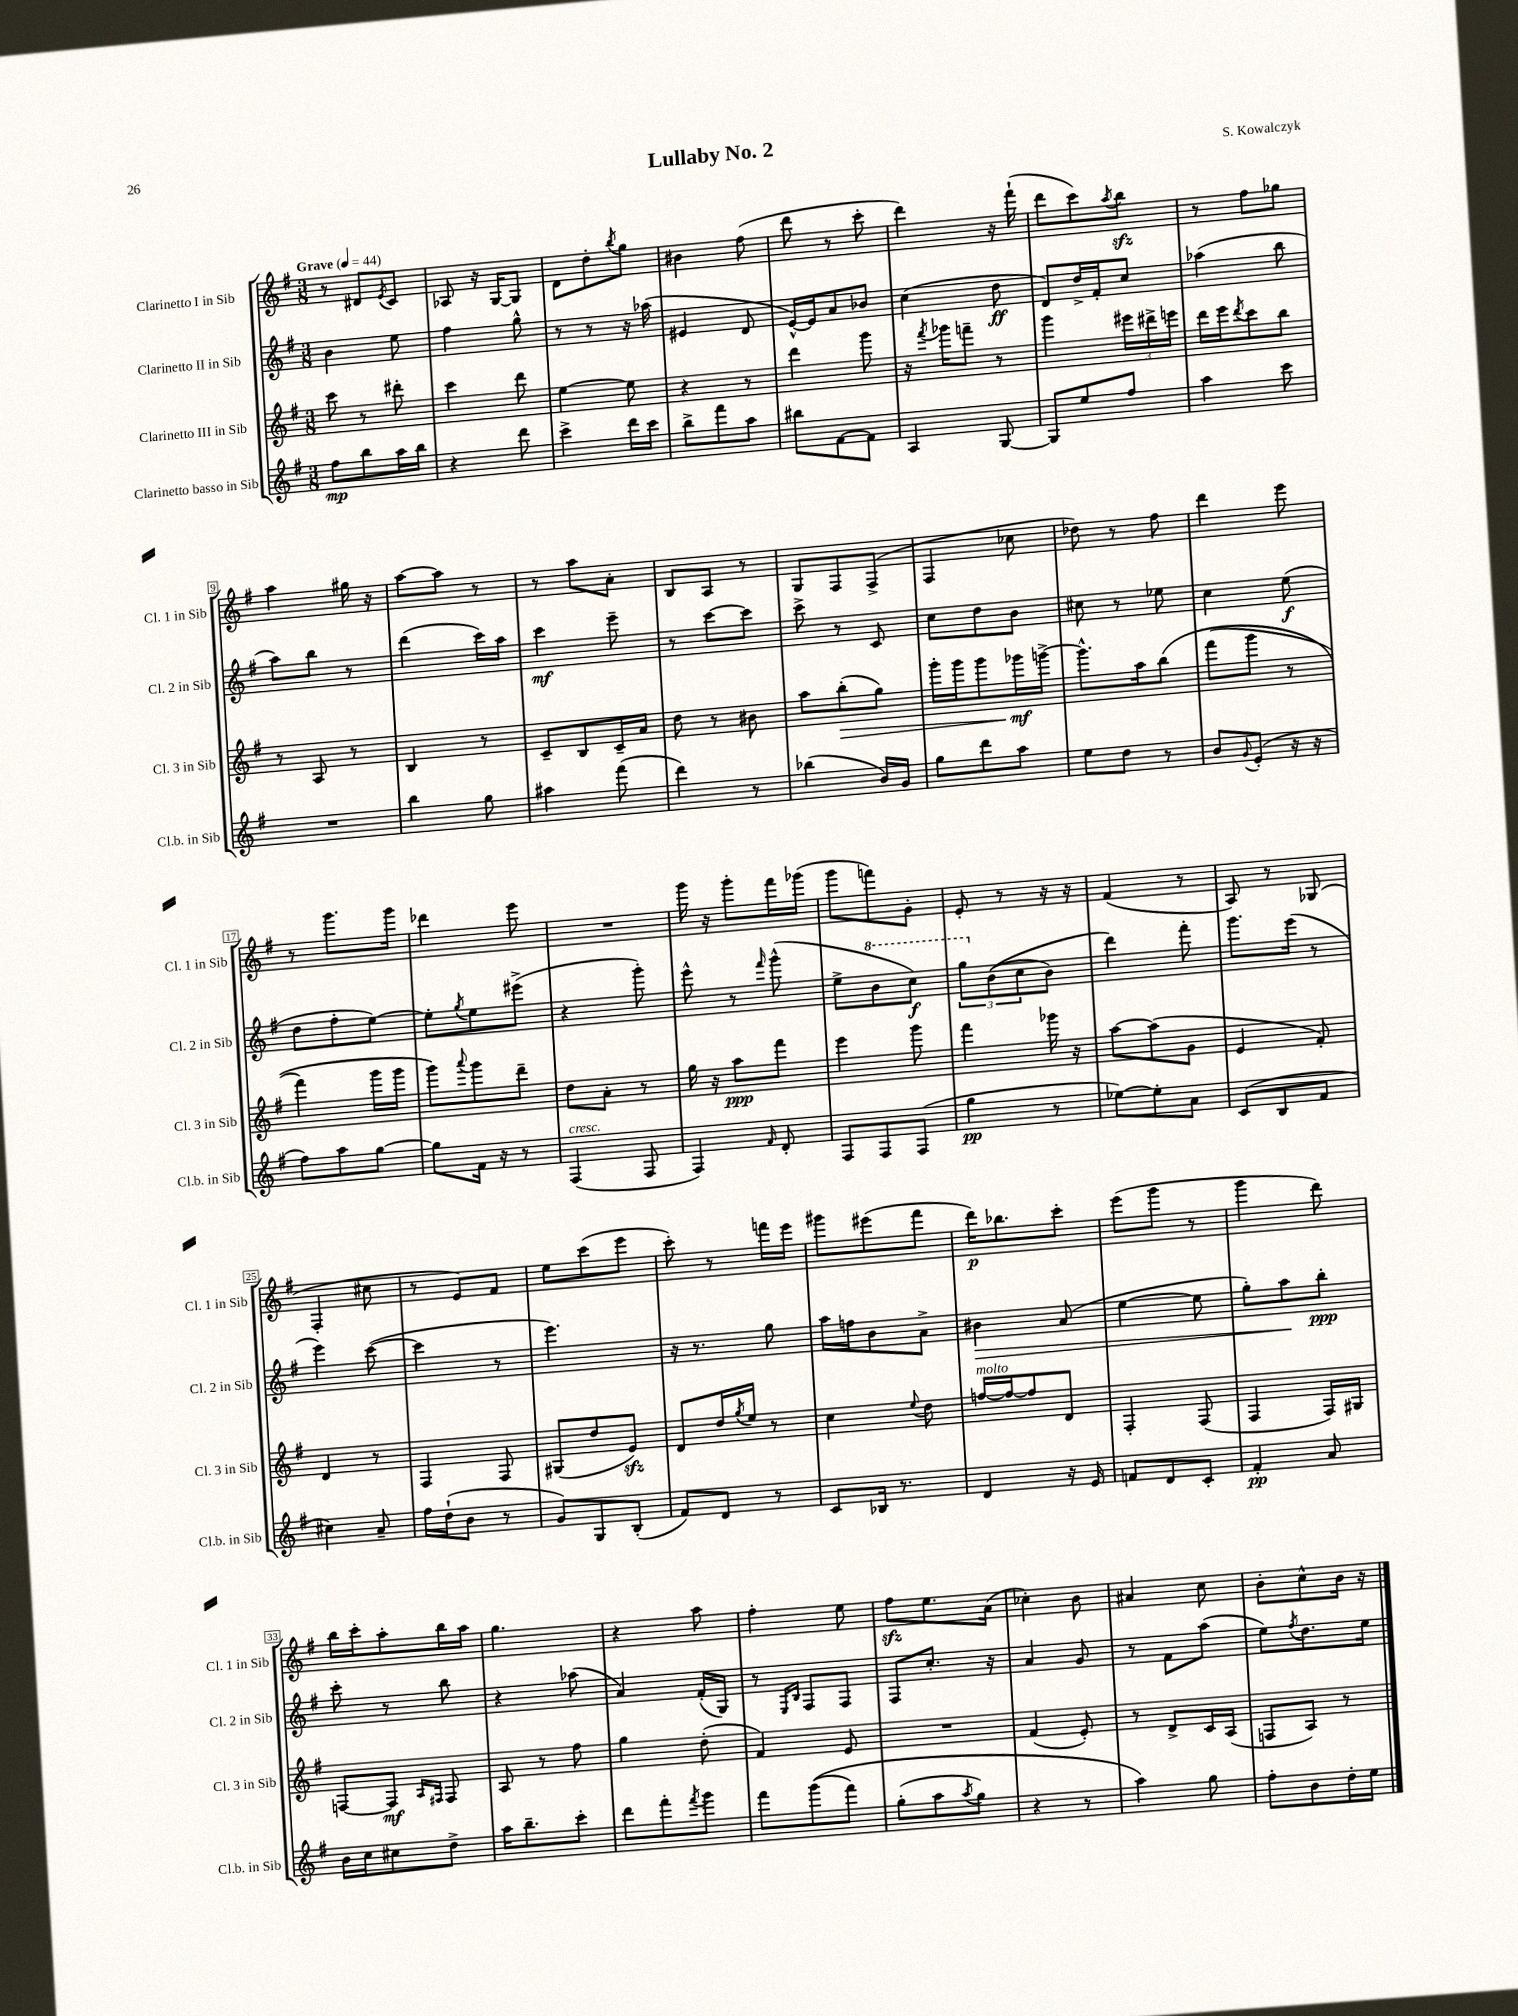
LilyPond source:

\header { title = "Lullaby No. 2" composer = "S. Kowalczyk" }
<<
\new StaffGroup <<
\new Staff = "s0" \with { instrumentName = "Clarinetto I in Sib" shortInstrumentName = "Cl. 1 in Sib" } {
    \clef treble \key g \major \numericTimeSignature \time 3/8 \tempo "Grave" 4 = 44
    r8 dis'8 \acciaccatura { e'8 } c'8 |
    aes8 r16 g16~ g8 |
    d'8 d''8-. \acciaccatura { b''8 } g''8 |
    bis'4 fis''8( |
    d'''8 r8 c'''8-. |
    d'''4) r16 fis'''16-!( |
    d'''8 c'''8) \acciaccatura { a''8 } b''8\sfz |
    r8 fis''8 ges''8 |
    a''4 gis''16 r16 |
    a''8~ a''8 r8 |
    r8 a''8 a'8-. |
    b8 a8 r8 |
    g8 fis8 fis8->( |
    fis4 ces''8 |
    des''8) r8 fis''8 |
    d'''4 e'''8 |
    r8 g'''8. g'''16 |
    des'''4 e'''8 |
    R4. |
    g'''16 r16 g'''8-. fis'''16 ges'''16( |
    g'''8 f'''8) g'8-. |
    e'8-. r8 r16 r16 |
    fis'4( r8 |
    a8) r8 ges8( |
    fis4-. cis''8 |
    r8 e'8) fis'8 |
    e''8 c'''8( e'''8 |
    c'''8-.) r8 f'''16 e'''16 |
    gis'''8 eis'''8( fis'''8 |
    d'''16\p) bes''8. c'''8-. |
    e'''8( g'''8 r8 |
    g'''4 d'''8) |
    b''16 c'''16-. a''8-. b''16 a''16 |
    g''4. |
    r4 a''8 |
    fis''4-. e''8 |
    fis''8\sfz e''8. a'16( |
    ces''4-.) b'8 |
    ais'4 c''8 |
    b'8-. c''8-^ b'16 r16 \bar "|." |
}
\new Staff = "s1" \with { instrumentName = "Clarinetto II in Sib" shortInstrumentName = "Cl. 2 in Sib" } {
    \clef treble \key g \major \numericTimeSignature \time 3/8
    b'4 e''8 |
    fis''4 g''8-^ |
    r8 r8 r16 aes''16( |
    eis'4 d'8 |
    e'16~-^) e'16 a'8 bes'8 |
    c''4( d''8\ff |
    d'8) d''16-> fis'16-. c''8 |
    aes''4( b''8 |
    a''8) b''8 r8 |
    d'''4( c'''16) a''16 |
    c'''4\mf e'''8-- |
    r8 c'''8~ c'''8 |
    c'''8-> r8 c'8 |
    c''8 d''8 b'8 |
    cis''8 r8 ees''8 |
    c''4 e''8\f( |
    d''8 fis''8-. e''8~) |
    e''8-. \acciaccatura { g''8 } e''8 eis'''8->( |
    r4 g'''8-.) |
    e'''8-^ r8 \grace { fis'''16 } g'''8-^( |
    e''8-> \ottava #1 b''8 c'''8\f) |
    \tuplet 3/2 { g'''8 \ottava #0 b'8(\( c''8 } b'8) |
    d'''4\) fis'''8-. |
    g'''8. e'''16( r8 |
    e'''4) c'''8~( |
    c'''4 r8 |
    e'''4.) |
    r16 r8. g''8 |
    a''16 f''16 b'8 a'8-> |
    bis'4\> a'8( |
    e''4~ e''8 |
    g''8-.) a''8\! b''8-.\ppp |
    c'''8-. r8 b''8 |
    r4 aes''8( |
    a'4) fis'16-.( g16) |
    r8 \grace { e16 b16 } fis8 fis8 |
    fis8 c''8.-. r16 |
    a'4 g'8 |
    r8 fis'8 a''8( |
    e''8) \acciaccatura { fis''8 } d''8. e''16 \bar "|." |
}
\new Staff = "s2" \with { instrumentName = "Clarinetto III in Sib" shortInstrumentName = "Cl. 3 in Sib" } {
    \clef treble \key g \major \numericTimeSignature \time 3/8
    c'''8 r8 dis'''8-. |
    c'''4 d'''8 |
    e''4~ e''8 |
    r4 r8 |
    d'''4 g'''8 |
    r16 \acciaccatura { fis'''8 } ges'''16 f'''8-- r8 |
    g'''4 \tuplet 3/2 { eis'''16 dis'''16-> e'''16 } |
    d'''16 e'''16 \acciaccatura { d'''8 } c'''8 b''8 |
    r8 a8 r8 |
    b4 r8 |
    c'8-- b8 c'16-- a'16 |
    d''8 r8 bis'8 |
    a''8 b''8-.\>( g''8) |
    g'''16-. g'''16 g'''8 ges'''16\mf\! g'''16~-> |
    g'''8.-^ a''16 b''8\( |
    fis'''8( g'''8 r8 |
    fis'''4) g'''16 g'''16 |
    g'''8\) \appoggiatura { a'''8 } g'''8 d'''8-- |
    d''8 a'8-. r8 |
    g''16 r16 a''8\ppp fis'''8 |
    e'''4 g'''8 |
    fis'''4 ges'''16 r16 |
    a''8~ a''8( g'8 |
    e'4 fis'8-.) |
    d'4 r8 |
    fis4 fis8 |
    gis8( d''8 e'8\sfz) |
    d'8 d''16 \acciaccatura { g''8 } e''16 r8 |
    c''4 \appoggiatura { e''8 } d''8 |
    f''16~^\markup { \italic "molto" } f''16~ f''8 d'8 |
    fis4-. fis8( |
    fis4 fis16) gis16 |
    f8~ f8\mf \grace { a16 fis16 } fis8 |
    a8 r8 fis''8 |
    g''4 d''8-.( |
    fis'4) e'8 |
    R4. |
    fis'4( e'8-.) |
    r8 d'8-> c'16 a16( |
    f8 a8) r8 \bar "|." |
}
\new Staff = "s3" \with { instrumentName = "Clarinetto basso in Sib" shortInstrumentName = "Cl.b. in Sib" } {
    \clef treble \key g \major \numericTimeSignature \time 3/8
    fis''8\mp b''8 a''16 b''16 |
    r4 d'''8 |
    c'''4-> d'''16 c'''16 |
    b''8-> fis'''8 a''8 |
    bis''8 fis'8~ fis'8 |
    a4 g8~ |
    g8 e''8 fis''8 |
    a''4 c'''8 |
    R4. |
    b''4 g''8 |
    ais''4 fis'''8( |
    d'''4) r8 |
    bes''4( b'16) g'16 |
    g''8 d'''8 a''8 |
    e''8 d''8 r8 |
    b'8 \appoggiatura { g'8 } e'8-.( r16 r16 |
    fis''8) a''8 g''8~ |
    g''8 fis'16 r16 r8 |
    fis4^\markup { \italic "cresc." }( fis8 |
    fis4) \grace { fis'16 } d'8-. |
    fis8 fis8 fis8( |
    g''4\pp r8 |
    ees''8~) ees''8-. a'8 |
    c'8( b8 fis'8 |
    cis''4) a'8-- |
    fis''16 d''16-!( b'8 r8 |
    g'8) g8 b8-.( |
    fis'8) d'8 r8 |
    c'8 bes16 r8. |
    d'4 r16 e'16 |
    f'8 d'8 c'8-. |
    fis'4-.\pp a'8 |
    b'16 c''16 cis''8 d''8-> |
    a''16 b''8.-- c'''8-. |
    d'''8 fis'''8-. \acciaccatura { fis'''8 } g'''8 |
    fis'''8 g'''8(\( fis'''8) |
    g''8-.( a''8 \acciaccatura { a''8 } g''8) |
    r4 r8 |
    a''4\) g''8 |
    fis''8-. b'8 d''16-. e''16 \bar "|." |
}
>>
>>
\layout { \context { \Score \override BarNumber.stencil = #(make-stencil-boxer 0.1 0.3 ly:text-interface::print) } }
